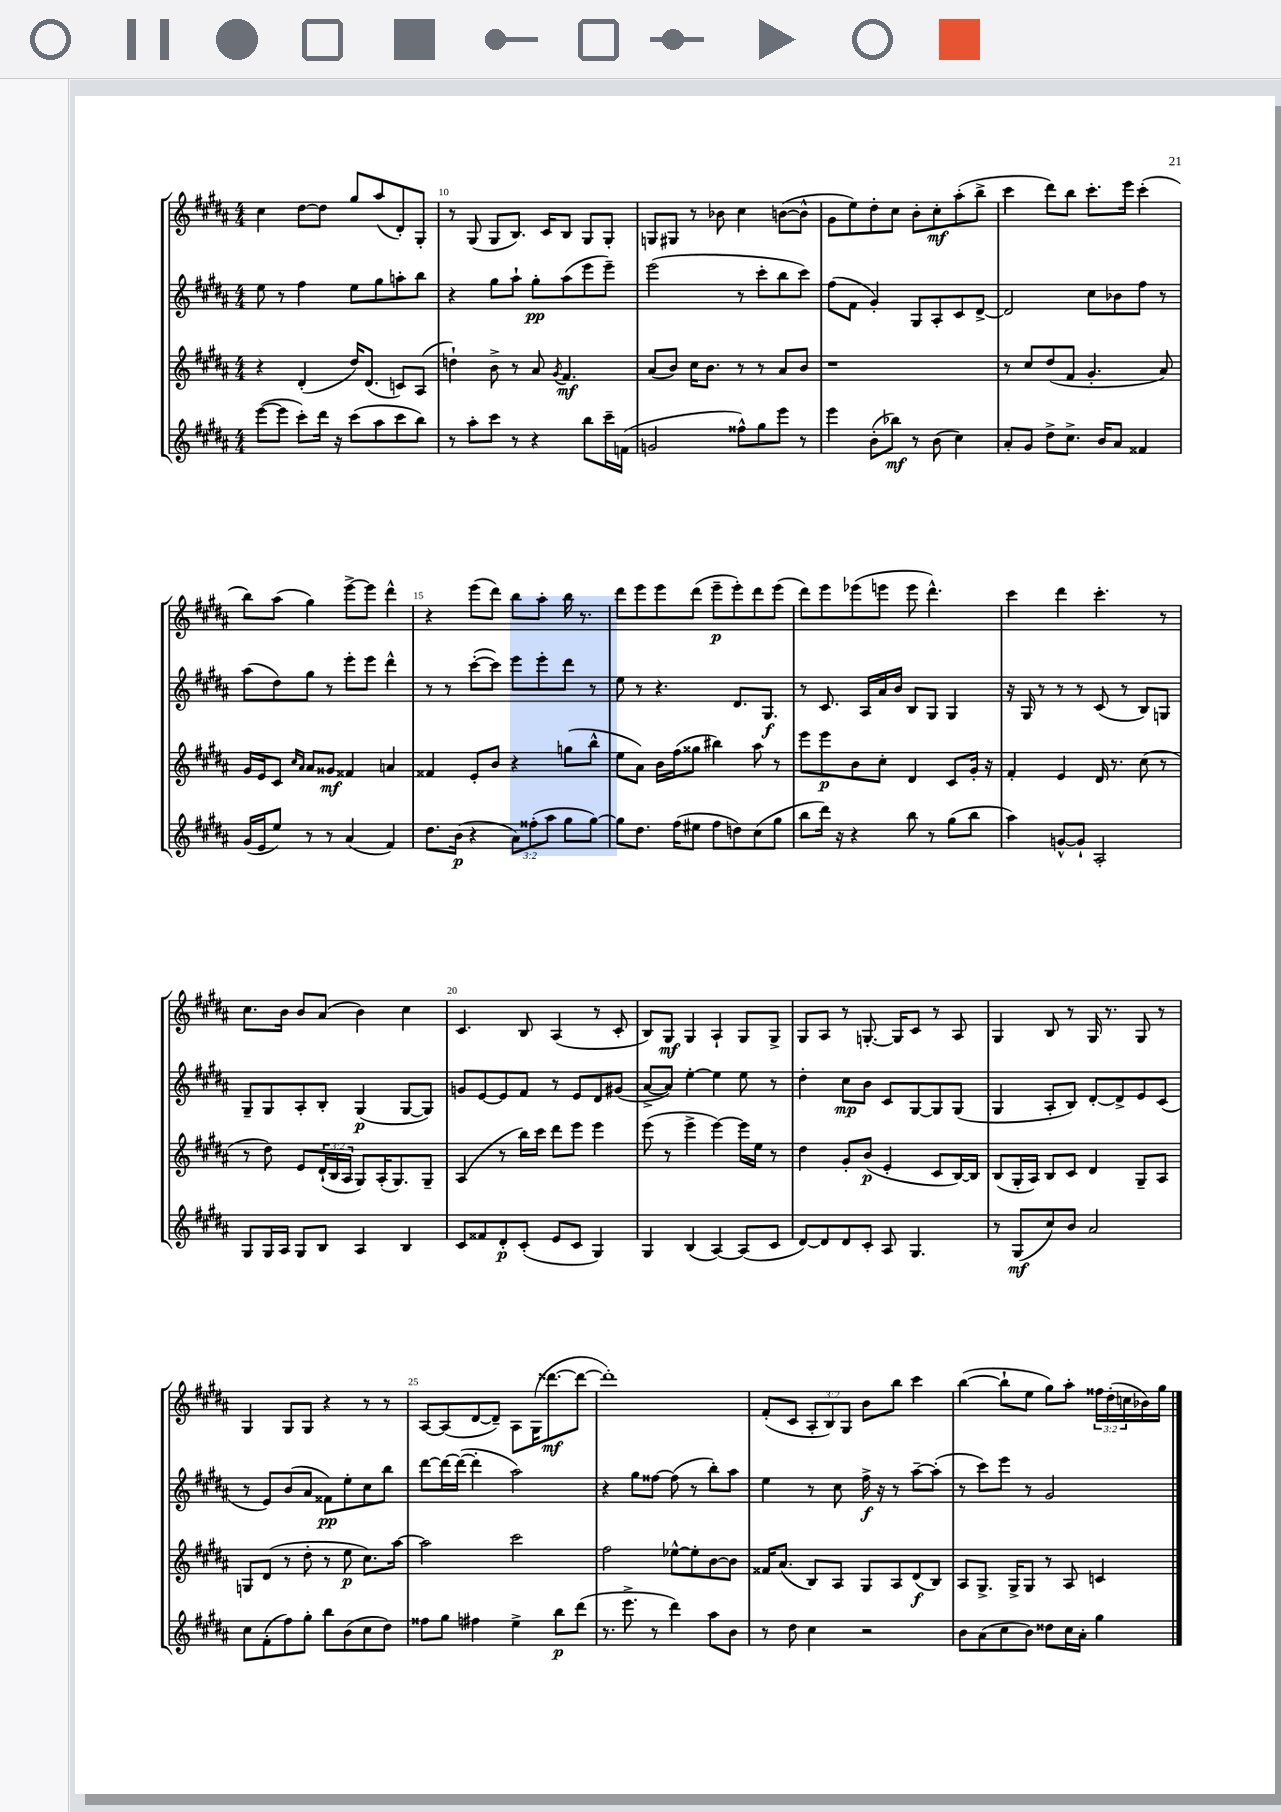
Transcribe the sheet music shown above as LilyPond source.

<<
\new StaffGroup <<
\new Staff = "s0" {
    \clef treble \key b \major \numericTimeSignature \time 4/4 \override Staff.TupletNumber.text = #tuplet-number::calc-fraction-text
    cis''4 dis''8~ dis''8 gis''8 ais''8( dis'8-.) gis8-. |
    r8 gis8( gis8 b8.) cis'16 b8 gis8 gis8-. |
    g8 gis8 r8 bes'8 cis''4 b'8~( b'8-^ |
    gis'8 e''8) dis''8-. cis''8 b'8-. cis''8-.\mf ais''8-.( b''8-> |
    cis'''4 dis'''8) b''8 cis'''8.-. e'''16 cis'''4-.( |
    b''8) ais''8( gis''4) e'''8~-> e'''8 dis'''4-^ |
    r4 e'''8( dis'''8) b''8 ais''8-. b''16 r8. |
    dis'''8 e'''8 e'''8 dis'''8( e'''8--\p e'''8-.) dis'''8 e'''8( |
    dis'''8) e'''8 ees'''8( e'''8 e'''8 dis'''4.-^) |
    cis'''4 dis'''4 cis'''4.-. r8 |
    cis''8. b'16 b'8 ais'8( b'4) cis''4 |
    cis'4. b8 ais4( r8 cis'8-. |
    b8) gis8\mf gis4 ais4-! gis8 gis8-> |
    gis8 ais8 r8 g8.~-. g16 cis'8 r8 ais8 |
    gis4 b8 r8 gis16 r8. gis8 r8 |
    gis4 gis8 gis8 r4 r8 r8 |
    ais8~ ais8( dis'8~ dis'8--) ais8 gis16( disis'''8.~\mf disis'''8~ |
    disis'''1-.) |
    fis'8-.( cis'8 \tuplet 3/2 { ais8-. b8) gis8 } b'8 b''8 cis'''4 |
    b''4~( b''8-! e''8 gis''8) ais''8-. \tuplet 3/2 { fisis''16 dis''16-.( c''16 } bes'16) gis''16 \bar "|." |
}
\new Staff = "s1" {
    \clef treble \key b \major \numericTimeSignature \time 4/4
    e''8 r8 fis''4 e''8 gis''8 a''8-. b''8 |
    r4 gis''8 ais''8-! gis''8-.\pp ais''8( e'''8 e'''8--) |
    e'''2( r8 cis'''8-. b''8 cis'''8) |
    fis''8( fis'8 gis'4-.) gis8 ais8-. cis'8 dis'8~-> |
    dis'2 cis''8 bes'8 fis''8 r8 |
    ais''8( dis''8) gis''8 r8 e'''8-. e'''8 dis'''4-^ |
    r8 r8 cis'''8~-.( cis'''8) e'''8 e'''8-. dis'''8 r8 |
    e''8 r8 r4. dis'8. gis8.\f |
    r8 cis'8. ais16 ais'16 b'16 b8 gis8 gis4 |
    r16 gis16 r8 r8 r8 cis'8( r8 b8) g8 |
    gis8-- gis8 ais8-. b8-. gis4\p( gis8~ gis8) |
    g'8 e'8~ e'8 fis'8 r8 e'8 dis'8 gis'8( |
    ais'8~-> ais'8) e''4~-. e''4 e''8 r8 |
    dis''4-. cis''8\mp b'8 cis'8 gis8~ gis8 gis8( |
    gis4 ais8-. b8) dis'8~-. dis'8-> e'8 cis'8( |
    r8 e'8) b'8( ais'8 fisis'8\pp) e''8-. cis''8 b''8 |
    dis'''8~ dis'''16~ dis'''16~( dis'''4-. ais''2) |
    r4 gis''8 fisis''8~ fisis''8( r8 b''8-.) ais''8 |
    e''4 r8 cis''8 fis''16->\f r16 r8 ais''8~-- ais''8-.( |
    r8 cis'''8) e'''8 r8 gis'2 \bar "|." |
}
\new Staff = "s2" {
    \clef treble \key b \major \numericTimeSignature \time 4/4 \override Staff.TupletNumber.text = #tuplet-number::calc-fraction-text
    r4 dis'4-.( dis''16) dis'8.( c'8) ais8( |
    d''4-!) b'8-> r8 ais'8 \acciaccatura { gis'8 } fis'4.\mf |
    ais'8( b'8) cis''16 b'8. r8 r8 ais'8 b'8 |
    r1 |
    r8 cis''8 dis''8( fis'8 gis'4.-. ais'8) |
    gis'16 e'16 cis'8 \grace { cis''16 ais'16 } ais'8 gisis'8\mf fisis'4 a'4 |
    fisis'4 e'8-. b'8 r4 g''8( b''8-^ |
    e''8 ais'8) b'16 fis''16( gisis''8 bis''4) ais''8 r8 |
    e'''8 e'''8\p b'8 cis''8-. dis'4 cis'8 gis'16-. r16 |
    fis'4-. e'4 dis'16 r8. cis''8( r8 |
    r8 dis''8) e'8 \tuplet 3/2 { dis'16-!( b16 ais16 } gis8) ais16-.( gis8.) gis8-- |
    ais4( r8 b''16) cis'''16 dis'''8 e'''8 e'''4 |
    e'''8( r8 e'''4-> e'''4~) e'''16 e''16 r8 |
    dis''4 gis'8-. b'8\p( e'4-. cis'8 b16~) b16 |
    b8( gis16-. ais16) b8 cis'8 dis'4 gis8-- ais8 |
    g8 dis'8( r8 dis''8-. r8 e''8\p cis''8.) ais''16~ |
    ais''2 cis'''2 |
    fis''2 ees''8~-^ ees''8-. b'8~ b'8 |
    fisis'16 ais'8.( b8) ais8 gis8 ais8 dis'8\f( b8) |
    ais8 gis8.-> gis16-> gis8 r8 ais8 c'4 \bar "|." |
}
\new Staff = "s3" {
    \clef treble \key b \major \numericTimeSignature \time 4/4 \override Staff.TupletNumber.text = #tuplet-number::calc-fraction-text
    e'''8~( e'''8 cis'''8-.) dis'''16 r16 cis'''8( ais''8 cis'''8 b''8) |
    r8 ais''8-. cis'''8 r8 r4 b''8 cis'''16-- f'16( |
    g'2 fisis''8-^) gis''8 e'''8 r8 |
    e'''4 b'8-.( bes''8\mf) r8 b'8( cis''4) |
    ais'8-. gis'8 dis''8-> cis''8.-> b'16 ais'8 fisis'4 |
    gis'16( e'16 e''8) r8 r8 ais'4( fis'4) |
    dis''8. b'16\p( r4 \tuplet 3/2 { ais'8) fisis''8-.( ais''8 } gis''8 gis''8~) |
    gis''8 dis''8. fis''16( eis''8 fis''8 d''8) cis''8( gis''8 |
    b''8 dis'''16) r16 r4 b''8 r8 gis''8( b''8 |
    ais''4) g'8~-^ g'8-! ais2-. |
    gis8 gis16 ais16 gis8 b8 ais4 b4 |
    cis'8 fisis'8 dis'8-.\p cis'8-.( e'8 cis'8 gis4) |
    gis4 b4( ais4~) ais8( cis'8 |
    dis'8~) dis'8 dis'8 cis'8-. ais8 gis4. |
    r8 gis8\mf( cis''8) b'8 ais'2 |
    cis''8 fis'8-.( fis''8) gis''8-. b''8 b'8( cis''8 dis''8) |
    fisis''8 gis''8 fis''4 e''4-> b''8\p dis'''8( |
    r8. e'''8.-> r8 dis'''4) ais''8 b'8 |
    r8 dis''8 cis''4 r2 |
    b'8 ais'8( cis''8 b'8) disis''8 cis''16 ais'16-. gis''4 \bar "|." |
}
>>
>>
\layout { \context { \Score currentBarNumber = #9 \override BarNumber.break-visibility = ##(#f #t #t) barNumberVisibility = #(every-nth-bar-number-visible 5) } }
